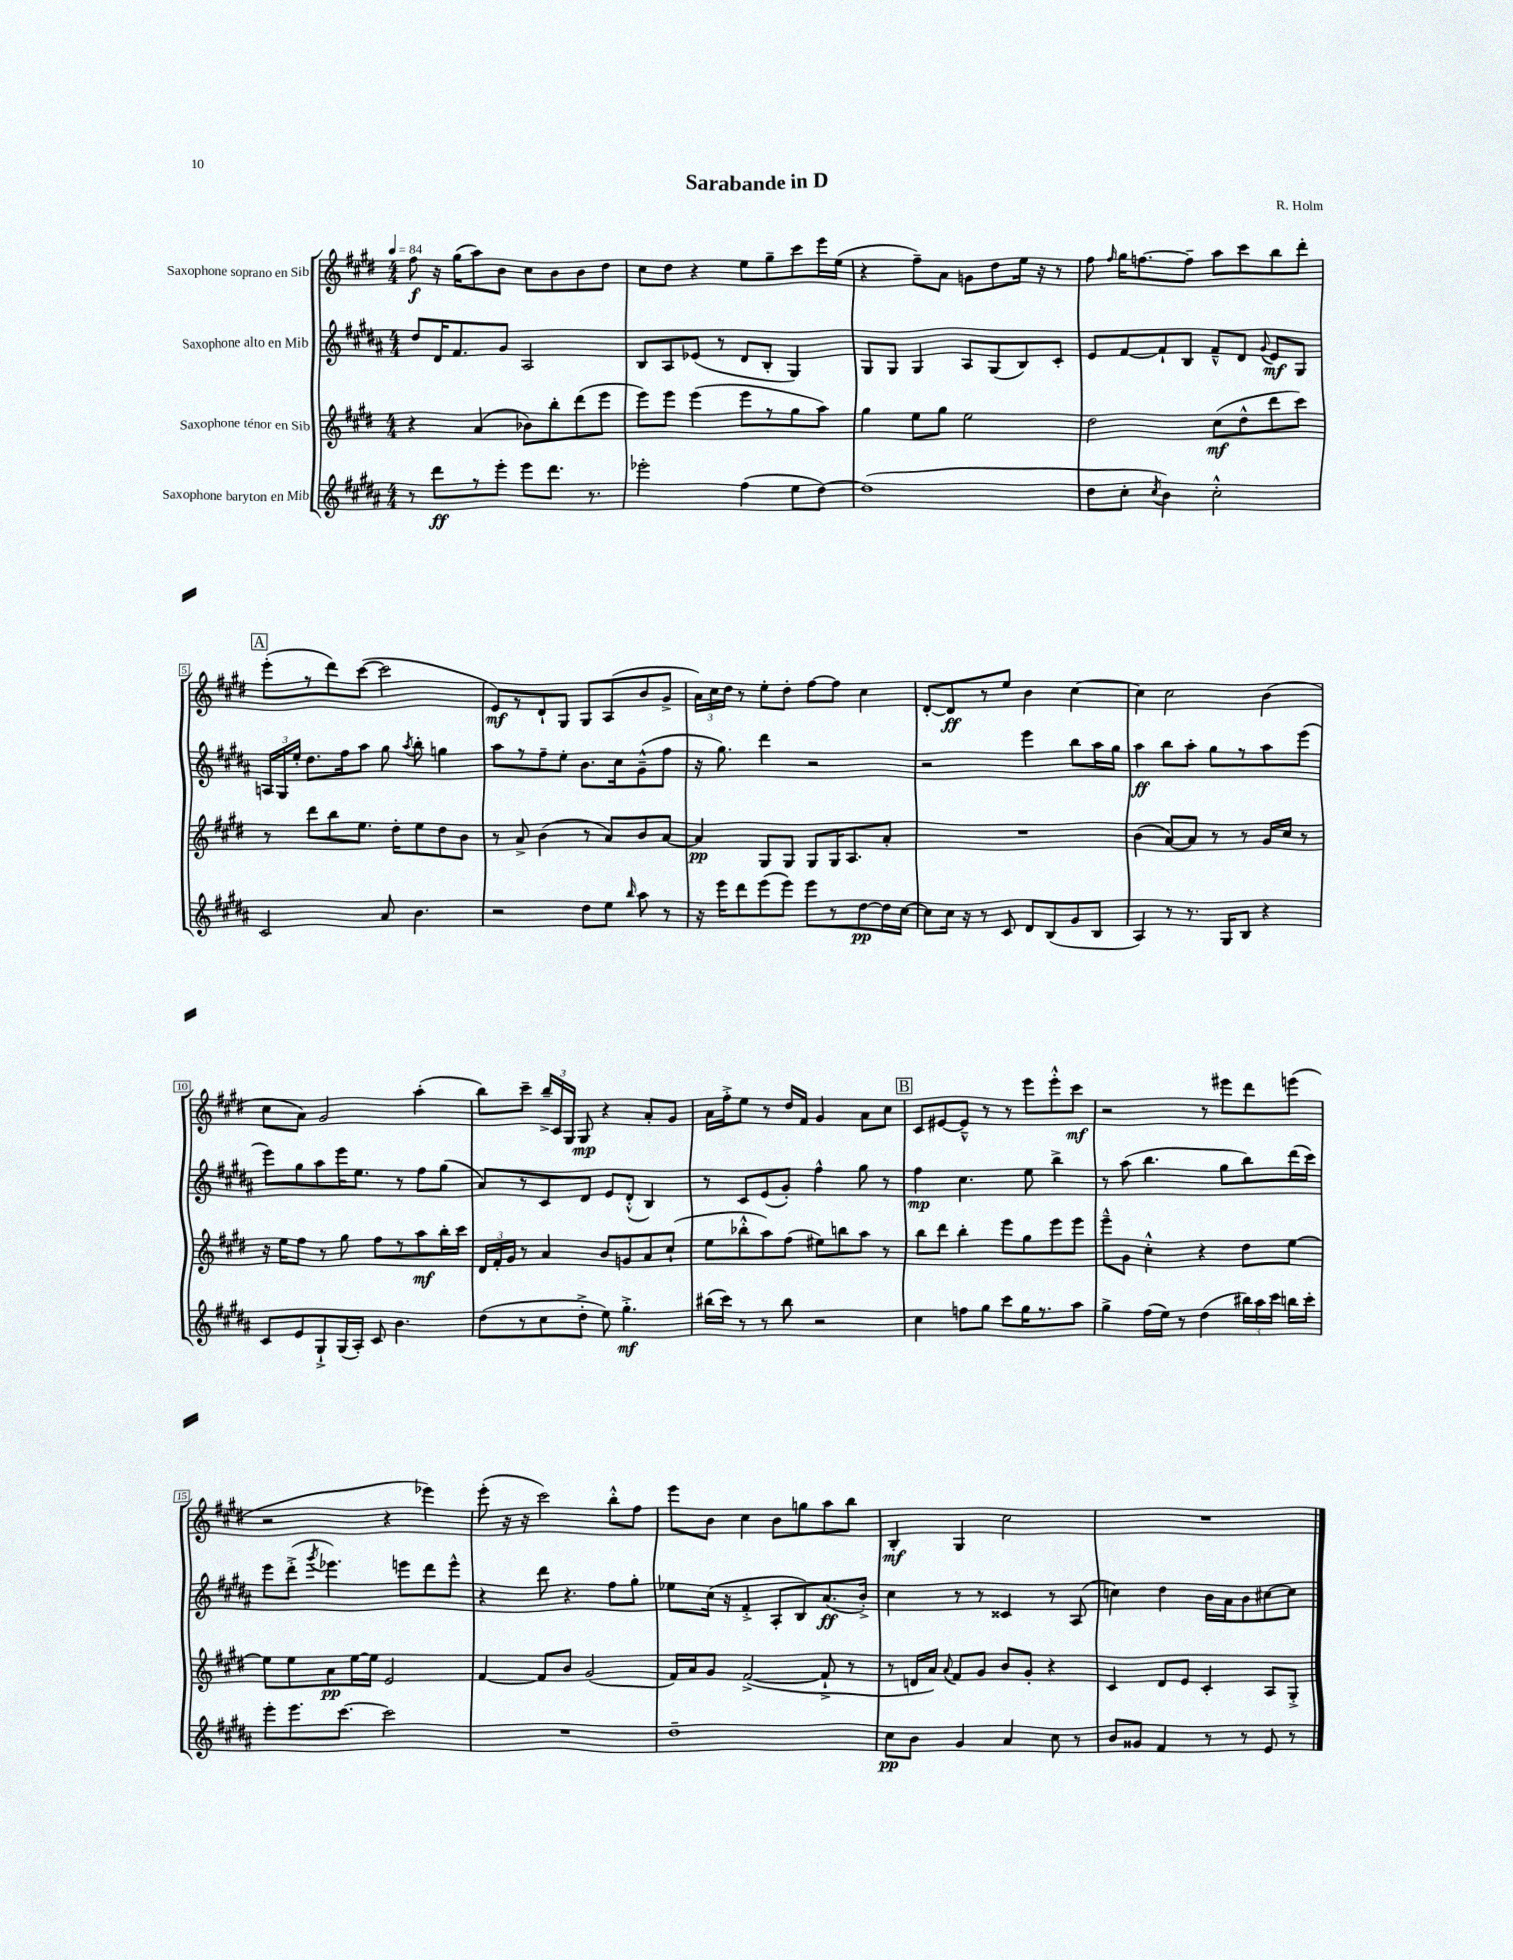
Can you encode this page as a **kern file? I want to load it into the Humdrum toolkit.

**kern	**dynam	**kern	**dynam	**kern	**dynam	**kern	**dynam
*part4	*part4	*part3	*part3	*part2	*part2	*part1	*part1
*staff4	*staff4	*staff3	*staff3	*staff2	*staff2	*staff1	*staff1
*I"Saxophone baryton en Mib	*	*I"Saxophone ténor en Sib	*	*I"Saxophone alto en Mib	*	*I"Saxophone soprano en Sib	*
*clefG2	*	*clefG2	*	*clefG2	*	*clefG2	*
*k[f#c#g#d#a#]	*	*k[f#c#g#d#]	*	*k[f#c#g#d#a#]	*	*k[f#c#g#d#]	*
*M4/4	*	*M4/4	*	*M4/4	*	*M4/4	*
*MM84	*	*MM84	*	*MM84	*	*MM84	*
=1	=1	=1	=1	=1	=1	=1	=1
8r	.	4r	.	8dd#/L	.	8ff#\	f
8ddd#\L	ff	.	.	16d#/K	.	16r	.
.	.	.	.	8.f#/	.	(16gg#\KL	.
8r	.	(4a/	.	.	.	8aa\)	.
8eee'\J	.	.	.	8g#/J	.	8b\J	.
8eee\L	.	8b-X\L)	.	2A#/	.	8cc#\L	.
8.ddd#\J	.	8bb'\	.	.	.	8b\	.
.	.	(8ddd#\	.	.	.	8b\	.
8.r	.	.	.	.	.	.	.
.	.	8eee\J	.	.	.	8dd#\J	.
=2	=2	=2	=2	=2	=2	=2	=2
2eee-X'\	.	8eee\L)	.	8B/L	.	8cc#\L	.
.	.	8eee\J	.	8A#/	.	8dd#\J	.
.	.	(4eee\	.	(8e-X/J	.	4r	.
.	.	.	.	8r	.	.	.
(4ff#\	.	8eee\L	.	8d#/L	.	8ee\L	.
.	.	8r	.	8B'/J	.	8gg#~\	.
8ee\L	.	8gg#\	.	4G#/)	.	8ccc#\	.
[8dd#\J)	.	8aa\J)	.	.	.	16eee\L	.
.	.	.	.	.	.	(16ee\JJ	.
=3	=3	=3	=3	=3	=3	=3	=3
(1dd#]	.	4gg#\	.	8G#/L	.	4r	.
.	.	.	.	8G#/J	.	.	.
.	.	8ee\L	.	4G#/	.	8ff#~\L)	.
.	.	8gg#\J	.	.	.	8a\J	.
.	.	2ee\	.	8A#/L	.	8gn\L	.
.	.	.	.	(8G#/	.	8dd#\	.
.	.	.	.	8B/)	.	16ee\Jk	.
.	.	.	.	.	.	16r	.
.	.	.	.	8c#'/J	.	8r	.
=4	=4	=4	=4	=4	=4	=4	=4
8dd#\L	.	2dd#\	.	8e/L	.	8ff#\	.
.	.	.	.	.	.	16qqff#/	.
8cc#'\J	.	.	.	[8f#/	.	16gg#\KL	.
.	.	.	.	.	.	[8.ffn\	.
8qcc#/	.	.	.	.	.	.	.
4b\)	.	.	.	8f#`/]	.	.	.
.	.	.	.	8B/J	.	8ff~\J]	.
2cc#'^^\	.	(8cc#\L	mf	8f#~^^/L	.	8aa\L	.
.	.	8dd#^^\	.	8d#/J	.	8ccc#\	.
.	.	.	.	8qqg#/	.	.	.
.	.	8ddd#\	.	8e/L	mf	8bb\	.
.	.	8ccc#\J)	.	8G#/J	.	8ddd#'\J	.
!!LO:LB:g=z
!!LO:REH:place=s1:t=A
=5	=5	=5	=5	=5	=5	=5	=5
2c#/	.	8r	.	24An/LL	.	(8eee'\L	.
.	.	.	.	24G#/	.	.	.
.	.	.	.	24ee'/JJ	.	.	.
.	.	8ddd#\L	.	8.dd#\L	.	8r	.
.	.	8bb\	.	.	.	8ddd#\)	.
.	.	.	.	16ff#\k	.	.	.
.	.	8.ee\J	.	8aa#\J	.	([8ccc#\J	.
8a#/	.	.	.	8gg#\	.	2ccc#\]	.
.	.	16dd#'\KL	.	.	.	.	.
.	.	.	.	8qaa#/	.	.	.
4.b\	.	8ee\	.	8bb'\	.	.	.
.	.	8dd#\	.	4ggn\	.	.	.
.	.	8b\J	.	.	.	.	.
=6	=6	=6	=6	=6	=6	=6	=6
2r	.	8r	.	8aa#\L	.	8e/L)	mf
.	.	8a^/	.	8r	.	8r	.
.	.	(4b\	.	8ff#~\	.	8d#`/	.
.	.	.	.	8ee'\J	.	8G#/J	.
8dd#\L	.	8r	.	8.b\L	.	8G#/L	.
8ee\J	.	8a/L)	.	.	.	(8A/	.
.	.	.	.	16cc#\k	.	.	.
16qqbb/	.	.	.	.	.	.	.
8aa#\	.	8b/	.	(8g#~^^\	.	8b/	.
8r	.	[8a/J	.	8ff#\J	.	8g#^/J	.
=7	=7	=7	=7	=7	=7	=7	=7
16r	.	4a/]	pp	16r	.	24a\LL)	.
.	.	.	.	.	.	24cc#\	.
16eee\KL	.	.	.	8.gg#\)	.	.	.
.	.	.	.	.	.	24dd#\JJ	.
8ddd#\	.	.	.	.	.	8r	.
(8eee\	.	8G#/L	.	4ddd#\	.	8ee'\L	.
8eee\J)	.	8G#/J	.	.	.	8dd#'\J	.
8eee\L	.	8G#/L	.	2r	.	[8ff#\L	.
8r	.	16G#/K	.	.	.	8ff#\J]	.
.	.	8.A/	.	.	.	.	.
[8dd#\	pp	.	.	.	.	4cc#\	.
16dd#\L]	.	8a'/J	.	.	.	.	.
[16cc#\JJ	.	.	.	.	.	.	.
=8	=8	=8	=8	=8	=8	=8	=8
8cc#\L]	.	1r	.	2r	.	[8d#'/L	.
16cc#\Jk	.	.	.	.	.	8d#/]	ff
16r	.	.	.	.	.	.	.
8r	.	.	.	.	.	8r	.
8c#/	.	.	.	.	.	8ee/J	.
8d#/L	.	.	.	4eee\	.	4b\	.
(8B/	.	.	.	.	.	.	.
8g#/	.	.	.	8bb\L	.	[4cc#\	.
8B/J	.	.	.	16aa#\L	.	.	.
.	.	.	.	16gg#\JJ	.	.	.
=9	=9	=9	=9	=9	=9	=9	=9
4A#/)	.	(4b\	.	4aa#\	ff	4cc#\]	.
8r	.	[8a/L)	.	8bb\L	.	2cc#\	.
8.r	.	8a/J]	.	8aa#'\J	.	.	.
.	.	8r	.	8gg#\L	.	.	.
16G#/KL	.	.	.	.	.	.	.
8B/J	.	8r	.	8r	.	.	.
4r	.	16g#/LL	.	8aa#\	.	(4b\	.
.	.	16cc#/JJ	.	.	.	.	.
.	.	8r	.	(8eee\J	.	.	.
!!LO:LB:g=z
=10	=10	=10	=10	=10	=10	=10	=10
8c#/L	.	16r	.	8eee\L)	.	8cc#\L	.
.	.	16ee\KL	.	.	.	.	.
8e/	.	8ff#\J	.	8gg#\	.	8a\J)	.
8G#`^/	.	8r	.	8aa#\	.	2g#/	.
(16G#/L	.	8gg#\	.	16eee\K	.	.	.
16A#'/JJ)	.	.	.	8.ee\J	.	.	.
8c#/	.	8ff#\L	.	.	.	.	.
4.b\	.	8r	.	8r	.	.	.
.	.	8aa\	mf	8ff#\L	.	(4aa'\	.
.	.	16bb'\L	.	(8gg#\J	.	.	.
.	.	16ccc#\JJ	.	.	.	.	.
=11	=11	=11	=11	=11	=11	=11	=11
(8dd#\L	.	24d#/LL	.	8a#/L)	.	8bb\L)	.
.	.	24f#'/	.	.	.	.	.
.	.	24g#/JJ	.	.	.	.	.
8r	.	8r	.	8r	.	8ccc#~\J	.
8cc#\	.	4a/	.	8c#/	.	24bb~^/LL	.
.	.	.	.	.	.	24c#/	.
.	.	.	.	.	.	24G#/JJ	.
8dd#'^\J	.	.	.	8d#/J	.	8G#/	mp
8ee\)	.	8b/L	.	8e/L	.	4r	.
4.gg#'^\	mf	8gn/	.	(8d#'^^/J	.	.	.
.	.	8a/	.	4B/)	.	8a'/L	.
.	.	(8cc#`/J	.	.	.	8g#/J	.
=12	=12	=12	=12	=12	=12	=12	=12
(16bb#X\LL	.	8ee\L	.	8r	.	16a\LL	.
16ccc#\JJ)	.	.	.	.	.	16ff#'^\J	.
8r	.	8bb-X'^^\	.	8c#/L	.	8ee\J	.
8r	.	8aa\)	.	(8e/	.	8r	.
8bb#\	.	(8ff#\J	.	8g#'/J)	.	16dd#/LL	.
.	.	.	.	.	.	16f#/JJ	.
2r	.	8ee#X\L)	.	4ff#^^\	.	4g#/	.
.	.	8bbn\	.	.	.	.	.
.	.	8aa\J	.	8gg#\	.	8a\L	.
.	.	8r	.	8r	.	8cc#\J	.
!!LO:REH:place=s1:t=B
=13	=13	=13	=13	=13	=13	=13	=13
4cc#\	.	8bb\L	.	4ff#\	mp	8c#/L	.
.	.	8ddd#\J	.	.	.	[8e#X/	.
8ffn\L	.	4bb'\	.	4.cc#\	.	8e#~^^/J]	.
8gg#\J	.	.	.	.	.	8r	.
8ccc#\L	.	8eee\L	.	.	.	8r	.
16gg#\K	.	8gg#\	.	8ee\	.	8eee\L	.
8.r	.	.	.	.	.	.	.
.	.	8eee\	.	4bb^\	.	8eee'^^\	.
8aa#\J	.	8eee\J	.	.	.	8ccc#\J	mf
=14	=14	=14	=14	=14	=14	=14	=14
4gg#^\	.	8eee~^^\L	.	8r	.	2r	.
.	.	8g#\J	.	(8aa#\	.	.	.
(16ff#\LL	.	4cc#'^^\	.	4.bb\	.	.	.
16ee\JJ)	.	.	.	.	.	.	.
8r	.	.	.	.	.	.	.
(4dd#\	.	4r	.	.	.	8r	.
.	.	.	.	8gg#\L	.	8eee#X\L	.
24bb#X\LL)	.	8dd#\L	.	8bb\)	.	8ddd#\	.
24aa#\	.	.	.	.	.	.	.
24ccc#\JJ	.	.	.	.	.	.	.
16bbn\LL	.	[8ee\J	.	(16ddd#\L	.	(8eeen\J	.
16ccc#'\JJ	.	.	.	16ccc#\JJ)	.	.	.
!!LO:LB:g=z
=15	=15	=15	=15	=15	=15	=15	=15
8eee'\L	.	8ee\L]	.	8eee\L	.	2r	.
8.eee\	.	8ee\	.	(8ddd#'^\J	.	.	.
.	.	.	.	8qggg#/	.	.	.
.	.	8a\	pp	4.eee-X\)	.	.	.
[8.ccc#\J	.	.	.	.	.	.	.
.	.	[16ee\L	.	.	.	.	.
.	.	16ee\JJ]	.	.	.	.	.
2ccc#\]	.	2e/	.	.	.	4r	.
.	.	.	.	8eeen\L	.	.	.
.	.	.	.	8ddd#\	.	4eee-X\)	.
.	.	.	.	8eee^^\J	.	.	.
=16	=16	=16	=16	=16	=16	=16	=16
1r	.	[4f#/	.	4r	.	(8eee'\	.
.	.	.	.	.	.	16r	.
.	.	.	.	.	.	16r	.
.	.	8f#/L]	.	8ddd#\	.	2ccc#\)	.
.	.	8b/J	.	4.r	.	.	.
.	.	(2g#/	.	.	.	.	.
.	.	.	.	8ff#\L	.	8bb'^^\L	.
.	.	.	.	8gg#'\J	.	8ff#\J	.
=17	=17	=17	=17	=17	=17	=17	=17
1dd#~	.	16f#/LL)	.	8ee-X\L	.	8eee\L	.
.	.	16a/J	.	.	.	.	.
.	.	8g#/J	.	(16cc#\Jk	.	8b\J	.
.	.	.	.	16r	.	.	.
.	.	([2f#^/	.	4f#'^/	.	4cc#\	.
.	.	.	.	8A#'/L	.	8b\L	.
.	.	.	.	8B/)	.	8ggn\	.
.	.	8f#`^/]	.	(8.a#/	ff	8aa\	.
.	.	8r	.	.	.	8bb\J	.
.	.	.	.	16b'^/Jk)	.	.	.
=18	=18	=18	=18	=18	=18	=18	=18
8cc#\L	pp	8r	.	4cc#\	.	4B'/	mf
8b\J	.	16dn/LL	.	.	.	.	.
.	.	16a/JJ)	.	.	.	.	.
.	.	8qqa/	.	.	.	.	.
4g#/	.	8f#/L	.	8r	.	4G#/	.
.	.	8g#/J	.	8r	.	.	.
4a#/	.	8b/L	.	4c##X/	.	2cc#\	.
.	.	8g#'/J	.	.	.	.	.
8cc#\	.	4r	.	8r	.	.	.
8r	.	.	.	(8A#/	.	.	.
=19	=19	=19	=19	=19	=19	=19	=19
8b/L	.	4c#/	.	4ccn\)	.	1r	.
8g##X/J	.	.	.	.	.	.	.
4f#/	.	8d#/L	.	4dd#\	.	.	.
.	.	8e/J	.	.	.	.	.
8r	.	4c#'/	.	16b\LL	.	.	.
.	.	.	.	16a#\J	.	.	.
8r	.	.	.	8b\	.	.	.
8e/	.	8A/L	.	[8cc#X\	.	.	.
8r	.	8G#'^/J	.	8cc#\J]	.	.	.
==	==	==	==	==	==	==	==
*-	*-	*-	*-	*-	*-	*-	*-
